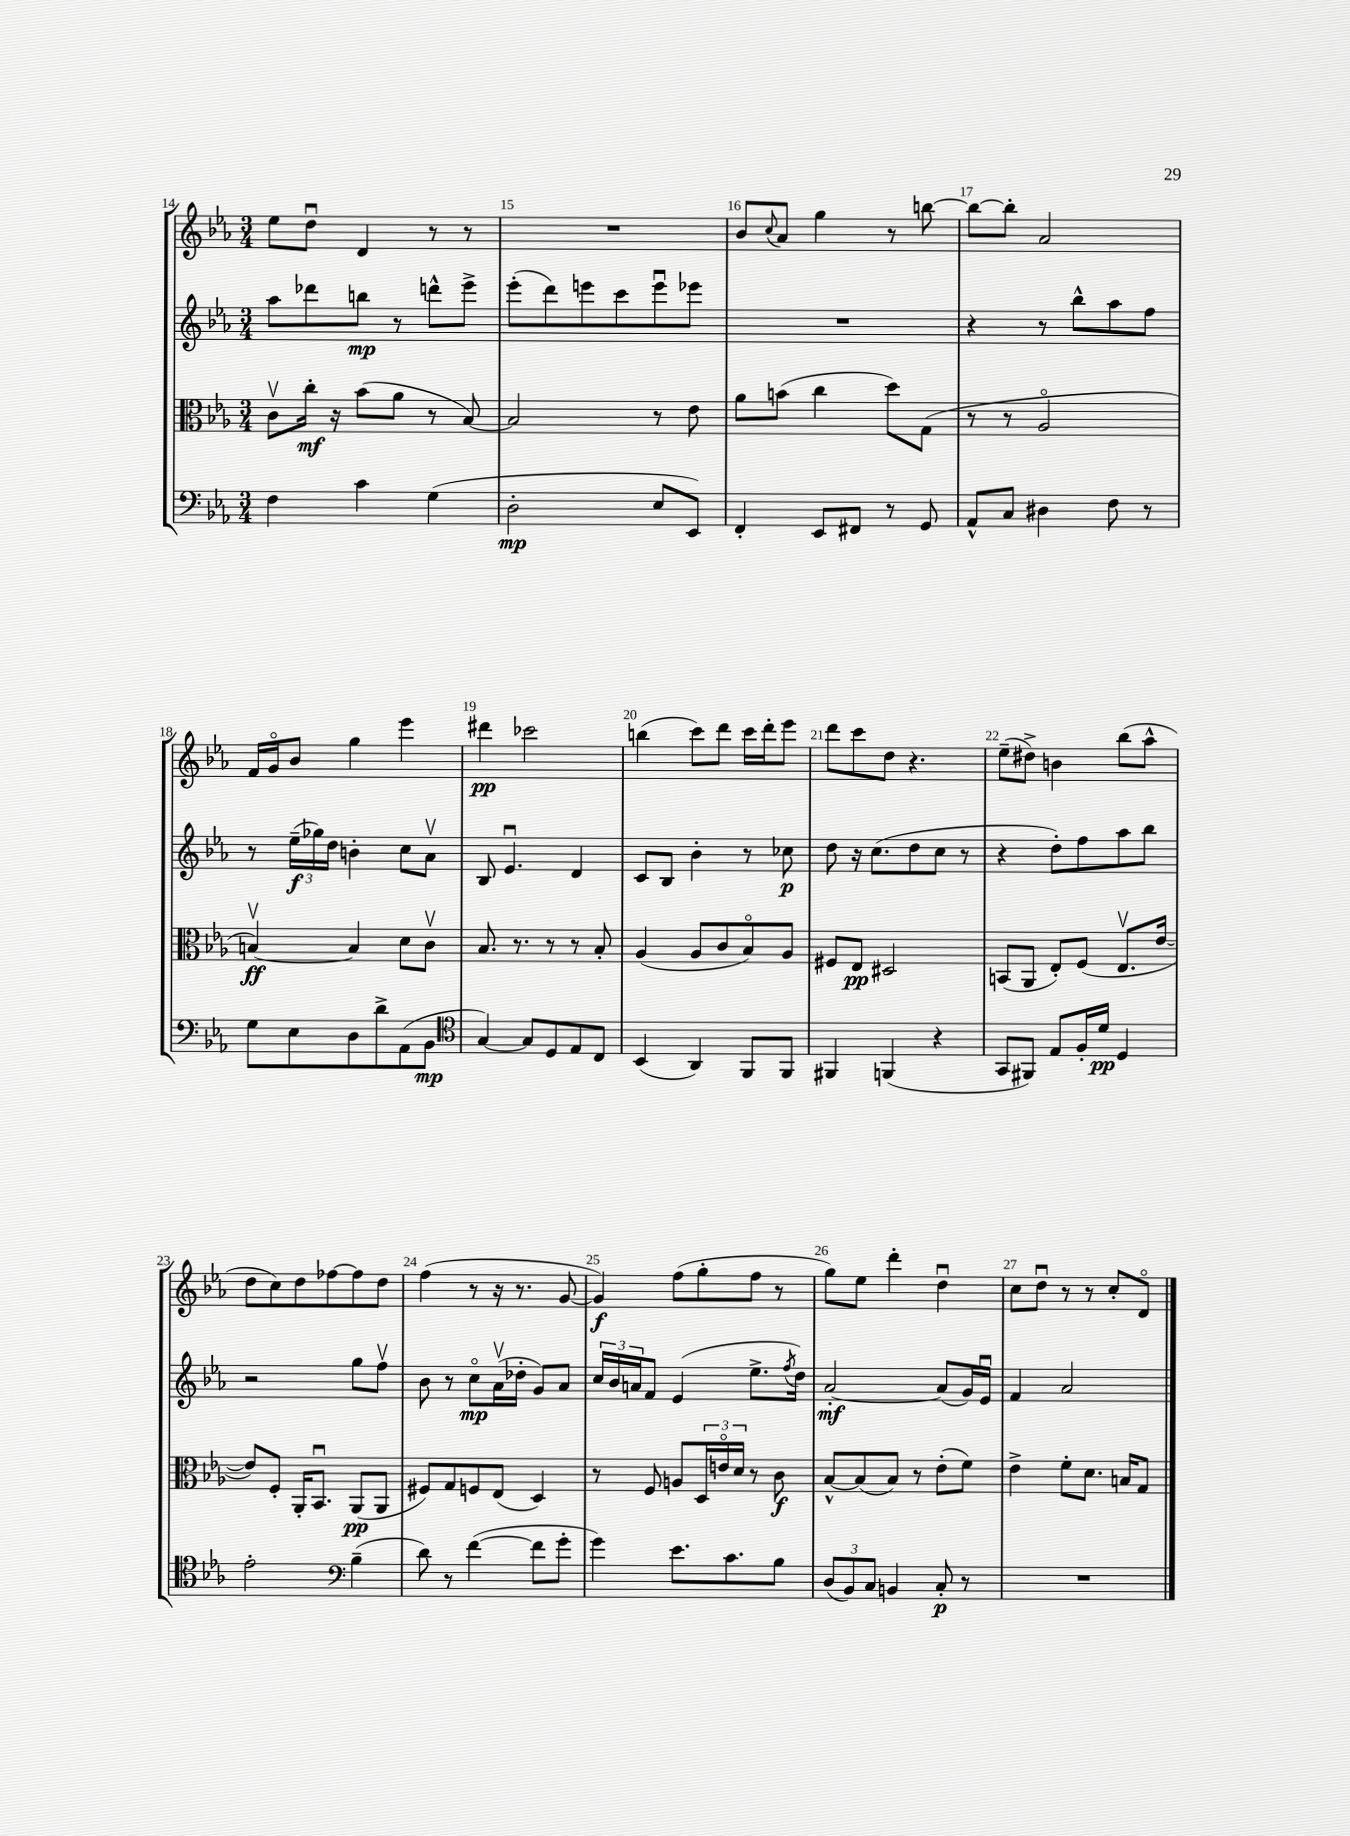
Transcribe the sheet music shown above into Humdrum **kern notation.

**kern	**dynam	**kern	**dynam	**kern	**dynam	**kern	**dynam
*part4	*part4	*part3	*part3	*part2	*part2	*part1	*part1
*staff4	*staff4	*staff3	*staff3	*staff2	*staff2	*staff1	*staff1
*clefF4	*	*clefC3	*	*clefG2	*	*clefG2	*
*k[b-e-a-]	*	*k[b-e-a-]	*	*k[b-e-a-]	*	*k[b-e-a-]	*
*M3/4	*	*M3/4	*	*M3/4	*	*M3/4	*
=14	=14	=14	=14	=14	=14	=14	=14
4F\	.	8cv\L	.	8aa-\L	.	8ee-\L	.
.	.	16cc'\Jk	mf	8ddd-X\	.	8ddu\J	.
.	.	16r	.	.	.	.	.
4c\	.	(8b-\L	.	8bbn\J	mp	4d/	.
.	.	8a-\J	.	8r	.	.	.
(4G\	.	8r	.	8dddn^^\L	.	8r	.
.	.	[8B-/)	.	8eee-^\J	.	8r	.
=15	=15	=15	=15	=15	=15	=15	=15
2D'\	mp	2B-/]	.	(8eee-'\L	.	2.r	.
.	.	.	.	8ddd\)	.	.	.
.	.	.	.	8eeen\	.	.	.
.	.	.	.	8ccc\	.	.	.
8E-/L	.	8r	.	8eeeu\	.	.	.
8EE-/J)	.	8e-\	.	8eee-X\J	.	.	.
=16	=16	=16	=16	=16	=16	=16	=16
4FF'/	.	8a-\L	.	2.r	.	8b-/L	.
.	.	.	.	.	.	8qqcc/	.
.	.	(8bn\J	.	.	.	8a-/J	.
8EE-/L	.	4cc\	.	.	.	4gg\	.
8FF#X/J	.	.	.	.	.	.	.
8r	.	8dd\L)	.	.	.	8r	.
8GG/	.	(8G\J	.	.	.	[8bbn\	.
=17	=17	=17	=17	=17	=17	=17	=17
8AA-^^/L	.	8r	.	4r	.	8bb\L_	.
8C/J	.	8r	.	.	.	8bb'\J]	.
4D#X\	.	2A-/	.	8r	.	2a-/	.
.	.	.	.	8bb-^^\L	.	.	.
8F\	.	.	.	8aa-\	.	.	.
8r	.	.	.	8ff\J	.	.	.
!!LO:LB:g=z
=18	=18	=18	=18	=18	=18	=18	=18
8G\L	.	[4Bnv/)	ff	8r	.	16f/LL	.
.	.	.	.	.	.	16g/J	.
8E-\	.	.	.	(24ee-~\LL	f	8b-/J	.
.	.	.	.	24gg-X\)	.	.	.
.	.	.	.	24dd\JJ	.	.	.
8D\	.	4B/]	.	4bn'\	.	4gg\	.
8d^\	.	.	.	.	.	.	.
(8AA-\	.	8d\L	.	8cc\L	.	4eee-\	.
8BB-\J	mp	8cv\J	.	8a-v\J	.	.	.
=19	=19	=19	=19	=19	=19	=19	=19
*clefC4	*	*	*	*	*	*	*
[4G/)	.	8.B-/	.	8B-/	.	4ddd#X\	pp
.	.	.	.	4.e-u/	.	.	.
.	.	8.r	.	.	.	.	.
8G/L]	.	.	.	.	.	2ccc-X\	.
8D/	.	8r	.	.	.	.	.
8E-/	.	8r	.	4d/	.	.	.
8C/J	.	8B-'/	.	.	.	.	.
=20	=20	=20	=20	=20	=20	=20	=20
(4BB-/	.	(4A-/	.	8c/L	.	(4bbn\	.
.	.	.	.	8B-/J	.	.	.
4AA-/)	.	8A-/L	.	4b-'\	.	8ccc\L)	.
.	.	8c/	.	.	.	8ddd\J	.
8FF/L	.	8B-/)	.	8r	.	16ccc\LL	.
.	.	.	.	.	.	16ddd'\J	.
8FF/J	.	8A-/J	.	8cc-X\	p	8eee-\J	.
=21	=21	=21	=21	=21	=21	=21	=21
4FF#X/	.	8F#X/L	.	8dd\	.	8ddd\L	.
.	.	8E-/J	pp	16r	.	8ccc\	.
.	.	.	.	(8.cc\L	.	.	.
(4FFn/	.	2D#X/	.	.	.	8dd\J	.
.	.	.	.	8dd\	.	4.r	.
4r	.	.	.	8cc\J	.	.	.
.	.	.	.	8r	.	.	.
=22	=22	=22	=22	=22	=22	=22	=22
8GG/L	.	(8BBn/L	.	4r	.	(8ee-~\L	.
8FF#X/J)	.	8AA-/J	.	.	.	8dd#X^\J)	.
8E-/L	.	8E-'/L)	.	8dd'\L)	.	4bn\	.
16F'/L	.	(8F/J	.	8ff\	.	.	.
16d/JJ	pp	.	.	.	.	.	.
4D/	.	8.E-v/L	.	8aa-\	.	(8bb-\L	.
.	.	.	.	8bb-\J	.	8aa-^^\J	.
.	.	[16e-/Jk	.	.	.	.	.
!!LO:LB:g=z
=23	=23	=23	=23	=23	=23	=23	=23
2e-'\	.	8e-/L])	.	2r	.	8dd\L	.
.	.	8F'/J	.	.	.	8cc\)	.
.	.	16AA-'/KL	.	.	.	8dd\	.
.	.	8.BB-u/J	.	.	.	.	.
.	.	.	.	.	.	[8ff-X\	.
*clefF4	*	*	*	*	*	*	*
(4B-~\	.	(8AA-/L	pp	8gg\L	.	8ff-\]	.
.	.	8AA-/J	.	8ffv\J	.	8dd\J	.
=24	=24	=24	=24	=24	=24	=24	=24
8d\)	.	8F#X/L)	.	8b-\	.	(4ff\	.
8r	.	8G/	.	8r	.	.	.
([4f\	.	8Fn/	.	8cc\L	mp	8r	.
.	.	(8E-/J	.	(16a-v\L	.	16r	.
.	.	.	.	16dd-X'\JJ	.	8.r	.
8f\L]	.	4D/)	.	8g/L)	.	.	.
8g'\J	.	.	.	8a-/J	.	[8g/	.
=25	=25	=25	=25	=25	=25	=25	=25
4g\)	.	8r	.	24cc/LL	.	4g/])	f
.	.	.	.	24b-/	.	.	.
.	.	.	.	24an/J	.	.	.
.	.	8F/	.	8f/J	.	.	.
8.e-\L	.	8An/L	.	(4e-/	.	(8ff\L	.
.	.	24D/L	.	.	.	8gg'\	.
.	.	24en/	.	.	.	.	.
8.c\	.	.	.	.	.	.	.
.	.	24d/JJ	.	.	.	.	.
.	.	8r	.	8.ee-^\L	.	8ff\J	.
8B-\J	.	8c\	f	.	.	8r	.
.	.	.	.	8qff/	.	.	.
.	.	.	.	16dd\Jk)	.	.	.
=26	=26	=26	=26	=26	=26	=26	=26
(12D/L	.	[8B-^^/L	.	[2a-'/	mf	8gg\L)	.
12BB-/)	.	.	.	.	.	.	.
.	.	(8B-/]	.	.	.	8ee-\J	.
12C/J	.	.	.	.	.	.	.
4BBn/	.	8B-/J)	.	.	.	4ddd'\	.
.	.	8r	.	.	.	.	.
8C'/	p	(8e-'\L	.	(8a-/L]	.	4ddu\	.
8r	.	8f\J)	.	16g/L)	.	.	.
.	.	.	.	16e-u/JJ	.	.	.
=27	=27	=27	=27	=27	=27	=27	=27
2.r	.	4e-^\	.	4f/	.	8cc\L	.
.	.	.	.	.	.	8ddu\J	.
.	.	8f'\L	.	2a-/	.	8r	.
.	.	8.d\J	.	.	.	8r	.
.	.	.	.	.	.	8cc'/L	.
.	.	16Bn/KL	.	.	.	.	.
.	.	8G/J	.	.	.	8d/J	.
==	==	==	==	==	==	==	==
*-	*-	*-	*-	*-	*-	*-	*-
